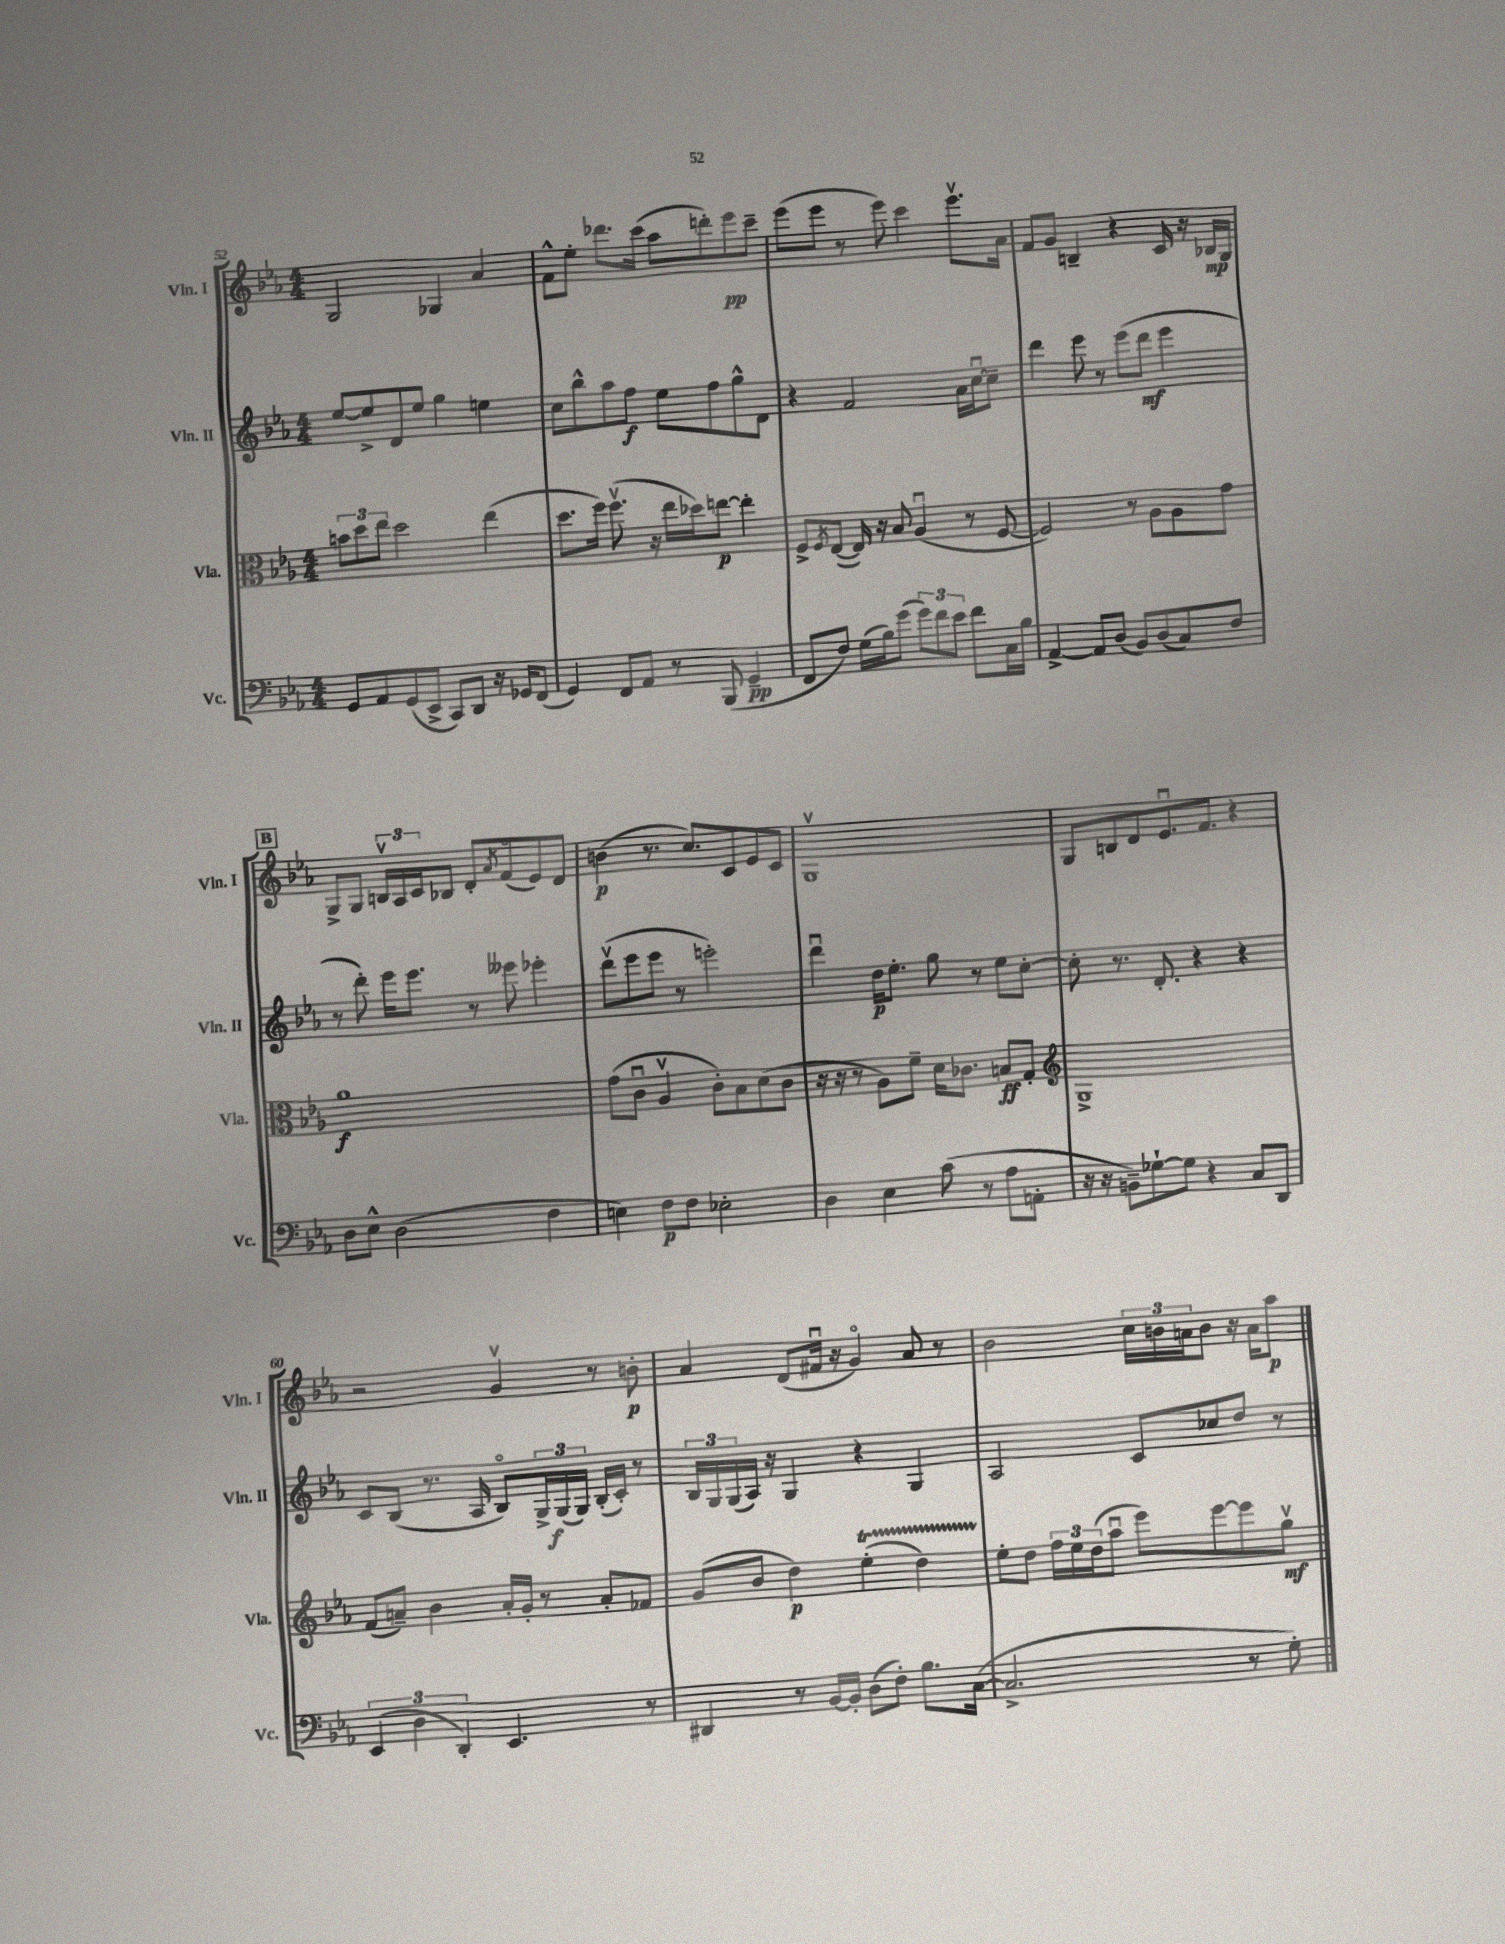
<<
\new StaffGroup <<
\new Staff = "s0" \with { instrumentName = "Vln. I" shortInstrumentName = "Vln. I" } {
    \clef treble \key ees \major \numericTimeSignature \time 4/4
    g2 ges4 aes'4 |
    f'8-^ ees''8-. des'''8. c'''16( aes''8 d'''8-.) ees'''8\pp c'''8-- |
    ees'''8( ees'''8 r8 ees'''8) c'''4 ees'''8.\upbow aes'16 |
    f'8 g'8 b4-- r4 c'16 r16 bes16\mp g16 |
    \mark \markup { \box "B" } g8-> g8 \tuplet 3/2 { b16\upbow aes16 c'16 } bes8 d'8-. \acciaccatura { aes'8 } f'8\flageolet( ees'8) d'8 |
    b'4\p( r8. c''8.) c'8 ees'8 c'8 |
    g1\upbow |
    g8 b8 d'8 ees'8.\downbow f'8. r4 |
    r2 g'4\upbow r8 b'8-.\p |
    aes'4 d'8( fis'16\downbow r16 g'4\flageolet) aes'8 r8 |
    bes'2 \tuplet 3/2 { c''16 b'16 a'16 } b'8 r16 a'16 aes''8\p \bar "|." |
}
\new Staff = "s1" \with { instrumentName = "Vln. II" shortInstrumentName = "Vln. II" } {
    \clef treble \key ees \major \numericTimeSignature \time 4/4
    ees''8~ ees''8-> d'8 ees''8 g''4 e''4 |
    c''8 bes''8-^ aes''8 f''8\f ees''8 f''8 g''8-^ d'8 |
    r4 f'2 aes'16 c''16~\downbow c''8-- |
    d'''4 ees'''8 r8 ees'''8( d'''8\mf ees'''4 |
    \mark \markup { \box "B" } r8 d'''8-.) ees'''16 ees'''8. r8 eeses'''8 ees'''4-. |
    d'''8\upbow( ees'''8 ees'''8 r8 e'''2-.) |
    d'''4\downbow d''16\p ees''8.-. g''8 r8 ees''8 c''8~-. |
    c''8-. r8. d'8.-. r4 r4 |
    c'8 bes8( r8. aes16 bes8\flageolet) \tuplet 3/2 { g16-> g16\f( g16) } bes16-.( c'16-.) r8 |
    \tuplet 3/2 { bes16 g16 g16( } aes16) r16 g4 r4 g4 |
    aes2 c'8 ces''8 d''8 r8 \bar "|." |
}
\new Staff = "s2" \with { instrumentName = "Vla." shortInstrumentName = "Vla." } {
    \clef alto \key ees \major \numericTimeSignature \time 4/4
    \tuplet 3/2 { b'8 d''8 ees''8 } d''2 ees''4( |
    d''8. f''16) f''8.\upbow( r16 ees''16 des''16) e''8~\p e''4-. |
    f8-> \acciaccatura { f8 } ees8~( ees16) r16 bes8 aes4\downbow( r8 f8~ |
    f2) r8 aes8 aes8 g'8 |
    \mark \markup { \box "B" } aes'1\f |
    g'8( c'8\downbow aes4\upbow c'8-.) bes8 d'8( c'8 |
    r16 r16 r8 aes8) f'8-- d'16 ces'8. b8\ff g8-. |
    \clef treble g1-> |
    f'8( a'8--) bes'4 a'16-. g'16-. r8 a'8-. fes'8 |
    g'8( bes'8 d''4\p) ees''4-.\startTrillSpan( d''4) |
    ees''8-.\stopTrillSpan d''8 \tuplet 3/2 { f''16 ees''16 d''16( } aes''8\downbow ees'''8) ees'''8~ ees'''8 g''8\upbow\mf \bar "|." |
}
\new Staff = "s3" \with { instrumentName = "Vc." shortInstrumentName = "Vc." } {
    \clef bass \key ees \major \numericTimeSignature \time 4/4
    g,8 aes,8 g,8( ees,8-> c,8) d,8 r16 ges,16 f,8( |
    g,4) f,8 aes,8 r8 bes,,8( g,4--\pp |
    f,8 f8) g16( bes16) g'8( \tuplet 3/2 { g'8) f'8 ees'8 } f'8 c16 bes16 |
    aes,4~-> aes,8 d8( bes,8) d8( c8) f8 |
    \mark \markup { \box "B" } d8 ees8-^ d2( f4 |
    e4) f8\p f8 ees2-. |
    d4 ees4 c'8( r8 aes8 a,8-. |
    r16 r16 b,8--) ges8~-! ges8 r4 c8 d,8 |
    \tuplet 3/2 { ees,4( d4 d,4-.) } ees,4. r8 |
    dis,4 r8 bes,16~ bes,16-. d8( f8-.) bes8. c16~( |
    c2.-> r8 g8-.) \bar "|." |
}
>>
>>
\layout { \context { \Score currentBarNumber = #52 } }
